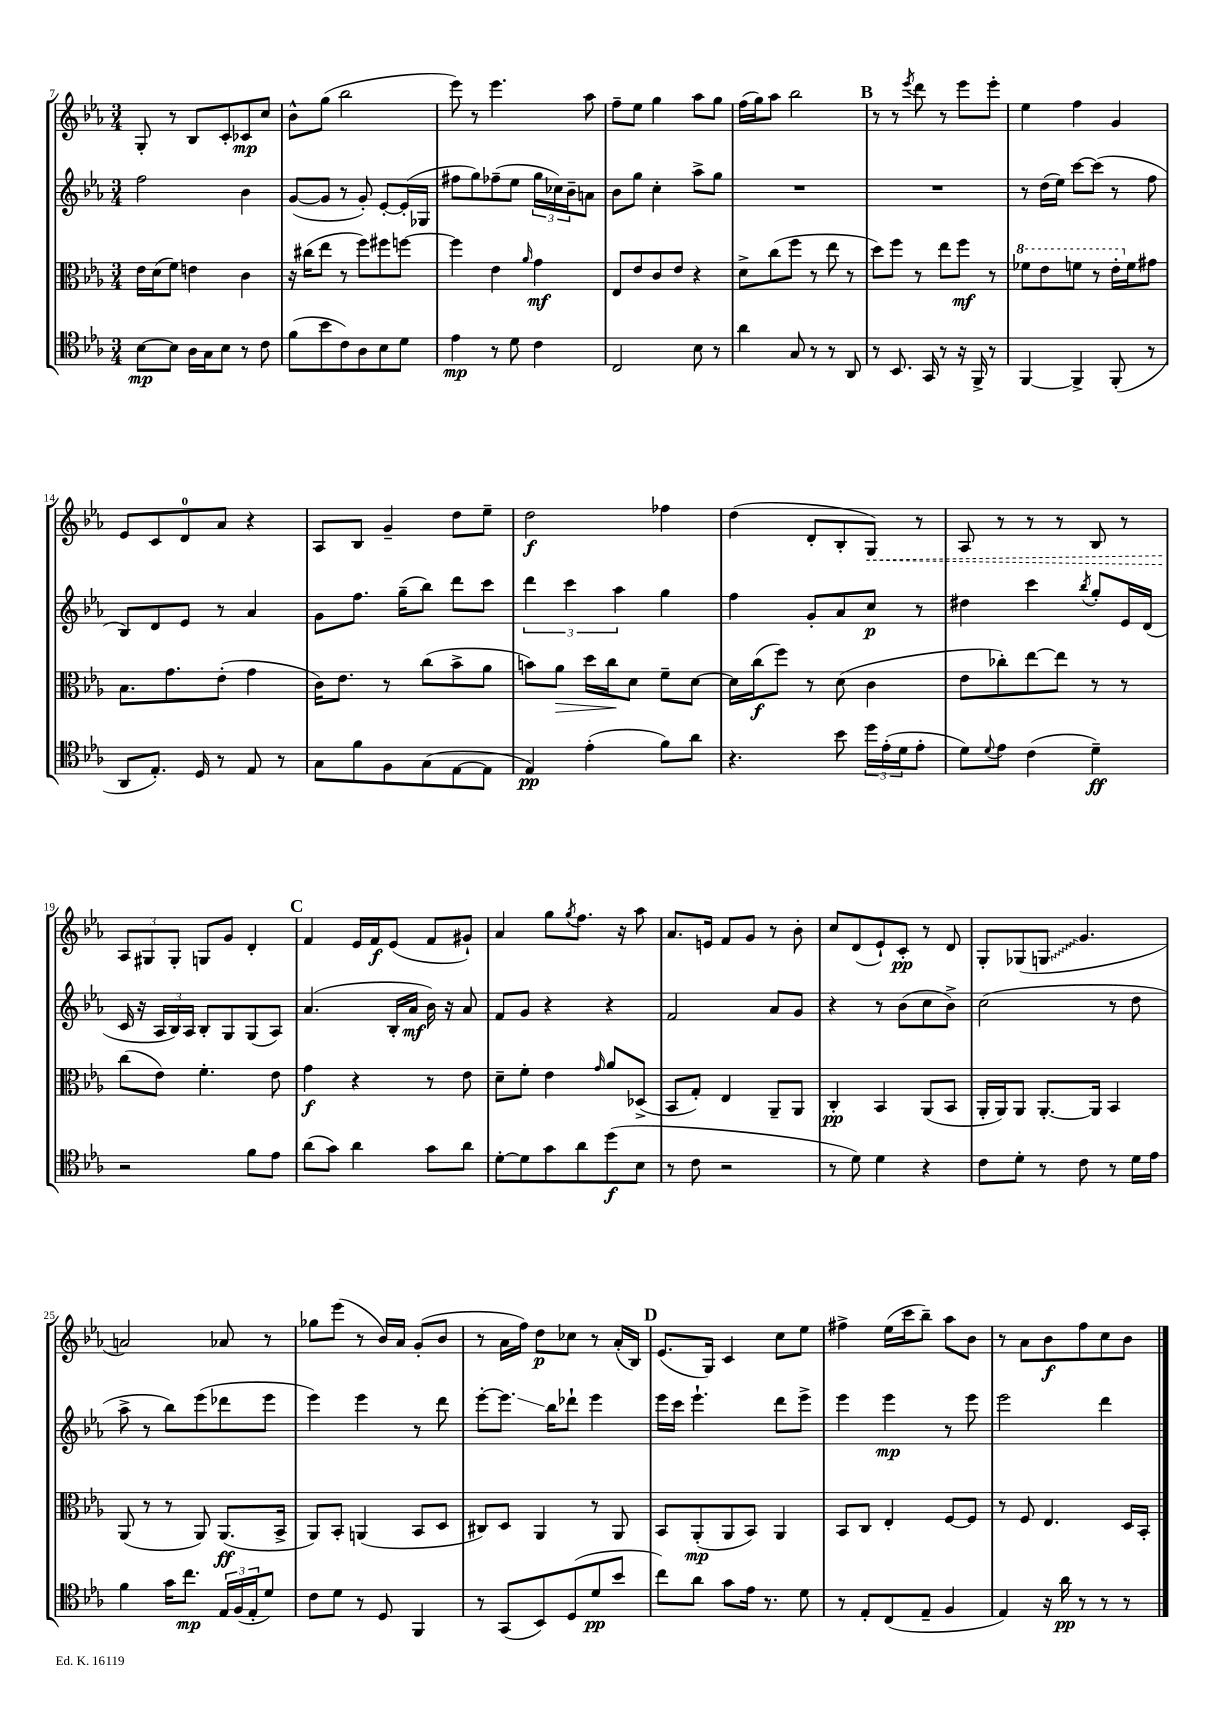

**kern	**kern	**kern	**kern
*staff4	*staff3	*staff2	*staff1
*clefC4	*clefC3	*clefG2	*clefG2
*k[b-e-a-]	*k[b-e-a-]	*k[b-e-a-]	*k[b-e-a-]
*M3/4	*M3/4	*M3/4	*M3/4
[8B-	16e-	2ff	8G'
.	(16d	.	.
8B-]	8f)	.	8r
16A-	4e	.	8B-
16G	.	.	.
8B-	.	.	8c'
8r	4c	4b-	8c-
8c	.	.	8cc
=	=	=	=
(8f	16r	([8g	8b-^^
.	(16cc#	.	.
8b-	8ee-	8g]	(8gg
8c)	8r	8r	2bb-
8A-	8ff)	8g')	.
8B-	8ff#	[8e-'	.
8d	[8ff	(16e-']	.
.	.	16G-	.
=	=	=	=
4e-	4ff]	8ff#	8eee-)
.	.	8gg)	8r
8r	4e-	(8ff-~	4.eee-
8d	.	8ee-	.
.	16qqa-	.	.
4c	4g	24gg	.
.	.	24cc-)	.
.	.	24b-~	.
.	.	8a	8aa-
=	=	=	=
2C	8E-	8b-	8ff~
.	8e-	8gg	8ee-
.	8c	4cc'	4gg
.	8e-	.	.
8B-	4r	8aa-^	8aa-
8r	.	8gg	8gg
=	=	=	=
4a-	8d^	2.r	(16ff
.	.	.	16gg)
.	(8cc	.	8aa-
8G	8ff	.	2bb-
8r	8r	.	.
8r	8ee-	.	.
8AA-	8r	.	.
=	=	=	=
8r	8dd)	2.r	8r
8.BB-	8ff	.	8r
.	.	.	8qeee-
.	8r	.	8ddd
16GG	.	.	.
8r	8ee-	.	8r
16r	8ff	.	8eee-
16FF^	.	.	.
8r	8r	.	8eee-'
=	=	=	=
[4FF	8ff-	8r	4ee-
.	8ee-	(16dd	.
.	.	16ee-)	.
4FF^]	8ff	[8ccc	4ff
.	8r	(8ccc]	.
(8FF'	16ee-'	8r	4g
.	16f	.	.
8r	8g#	8ff	.
=	=	=	=
8AA-	8.B-	8B-)	8e-
8.E-')	.	8d	8c
.	8.g	.	.
.	.	8e-	8d
16D	.	.	.
8r	(8e-'	8r	8a-
8E-	4g	4a-	4r
8r	.	.	.
=	=	=	=
8G	16c)	8g	8A-
.	8.e-	.	.
8f	.	8.ff	8B-
8F	8r	.	4g~
.	.	(16gg~	.
(8G	(8cc	8bb-)	.
[8E-	8b-^	8ddd	8dd
8E-]	8a-	8ccc	8ee-~
=	=	=	=
4E-)	8b)	6ddd	2dd
.	8a-	.	.
.	.	6ccc	.
(4e-'	16dd	.	.
.	16cc	.	.
.	.	6aa-	.
.	8d	.	.
8f)	8f~	4gg	4ff-
8a-	[8d	.	.
=	=	=	=
4.r	16d]	4ff	(4dd
.	(16cc	.	.
.	8ff)	.	.
.	8r	8g'	8d'
8b-	(8d	8a-	8B-'
24dd	4c	8cc	8G)
(24e-'	.	.	.
24d	.	.	.
8e-'	.	8r	8r
=	=	=	=
8d)	8e-	4dd#	8A-
8qqd	.	.	.
8e-	8cc-')	.	8r
(4c	[8ee-	4ccc	8r
.	8ee-]	.	8r
.	.	8qbb-	.
4d~)	8r	8gg'	8B-
.	8r	16e-	8r
.	.	(16d	.
=	=	=	=
2r	(8cc	16c	12A-
.	.	16r	.
.	.	.	12G#
.	8e-)	24A-	.
.	.	24B-)	12G#'
.	.	24A-	.
.	4.f'	8B-'	8G
.	.	8G	8g
8f	.	(8G	4d'
8e-	8e-	8A-)	.
=	=	=	=
(8a-	4g	(4.a-	4f
8g)	.	.	.
4a-	4r	.	16e-
.	.	.	16f
.	.	16B-'	(8e-
.	.	16a-	.
8g	8r	16b-)	8f
.	.	16r	.
8a-	8e-	8a-	8g#`)
=	=	=	=
[8d'	8d~	8f	4a-
8d]	8f'	8g	.
8g	4e-	4r	8gg
.	.	.	8qgg
8a-	.	.	8.ff
.	16qqg	.	.
(8dd	8a-	4r	.
.	.	.	16r
8B-	(8D-^	.	8aa-
=	=	=	=
8r	8BB-	2f	8.a-
8c	8G')	.	.
.	.	.	16e
2r	4E-	.	8f
.	.	.	8g
.	8AA-~	8a-	8r
.	8AA-	8g	8b-'
=	=	=	=
8r	4C'	4r	8cc
8d)	.	.	(8d
4d	4BB-	8r	8e-`)
.	.	(8b-	8c'
4r	(8AA-	8cc	8r
.	8BB-	8b-^)	8d
=	=	=	=
8c	16AA-'	(2cc	8G'
.	16AA-)	.	.
8d'	8AA-	.	(8G-
8r	[8.AA-'	.	8G
8c	.	.	4.g
.	16AA-]	.	.
8r	4BB-	8r	.
16d	.	8dd	.
16e-	.	.	.
=	=	=	=
4f	(8AA-	8aa-^	2a)
.	8r	8r	.
16g	8r	8bb-)	.
8.cc	.	.	.
.	8AA-)	(8eee-	.
24E-	(8.AA-	8ddd-	8a-
(24F	.	.	.
24E-'	.	.	.
8d)	.	8eee-	8r
.	16BB-^	.	.
=	=	=	=
8c	8AA-)	4eee-)	8gg-
8d	8BB-'	.	(8eee-
8r	(4AA	4eee-	8r
8D	.	.	16b-)
.	.	.	16a-
4FF	8BB-	8r	(8g'
.	8D	8ddd	8b-
=	=	=	=
8r	8C#)	[8eee-'	8r
(8GG	8D	8.eee-]	16a-
.	.	.	16ff)
8BB-)	4AA-	.	8dd
.	.	16bb-	.
(8D	.	8ddd-`	8cc-
8d	8r	4eee-	8r
8b-	8AA-	.	(16a-'
.	.	.	16B-)
=	=	=	=
8cc)	8BB-	16eee-	(8.e-
.	.	16ccc	.
8a-	(8AA-'	4.eee-`	.
.	.	.	16G)
8g	8AA-	.	4c
16e-	8BB-)	.	.
8.r	.	.	.
.	4AA-	8ddd	8cc
8d	.	8eee-^	8ee-
=	=	=	=
8r	8BB-	4eee-	4ff#^
8E-'	8C	.	.
(8C	4E-'	4eee-	(16ee-
.	.	.	16ccc
8E-~	.	.	8bb-~)
4F	[8F	8r	8aa-
.	8F]	8eee-	8b-
=	=	=	=
4E-)	8r	2eee-	8r
.	8F	.	8a-
16r	4.E-	.	8b-
16a-	.	.	.
8r	.	.	8ff
8r	.	4ddd	8cc
8r	16D	.	8b-
.	16BB-'	.	.
==	==	==	==
*-	*-	*-	*-
